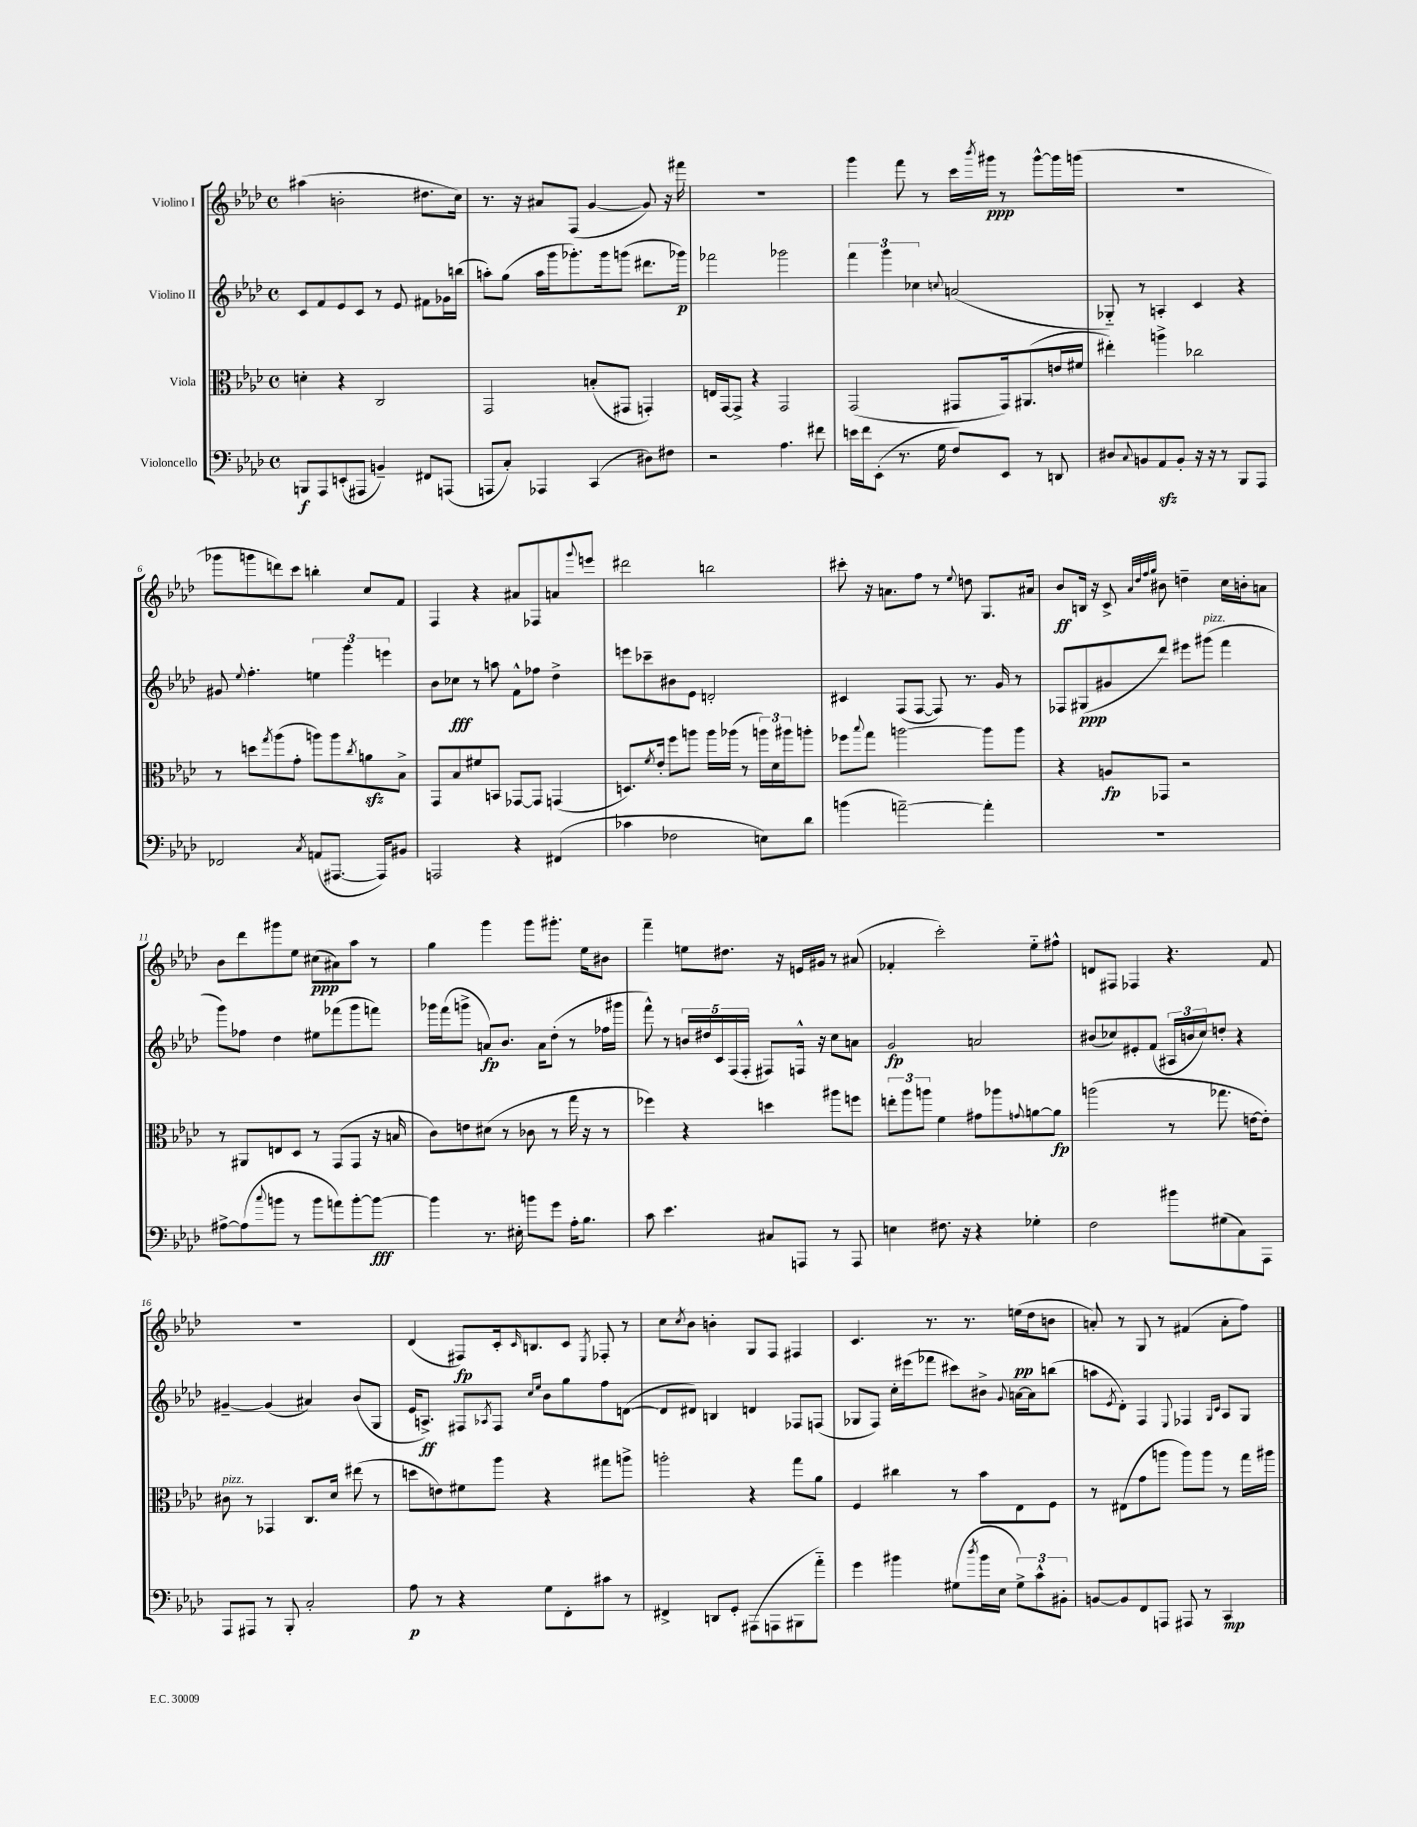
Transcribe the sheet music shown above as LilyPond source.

<<
\new StaffGroup <<
\new Staff = "s0" \with { instrumentName = "Violino I" } {
    \clef treble \key aes \major \defaultTimeSignature \time 4/4
    ais''4( b'2-. dis''8. c''16) |
    r8. r16 ais'8 f8( g'4~ g'8) r16 fis'''16 |
    R1 |
    g'''4 f'''8 r8 c'''16 \acciaccatura { bes'''8 } gis'''16\ppp r8 gis'''8~-^ gis'''16 g'''16( |
    R1 |
    ges'''8 g'''8 d'''8) c'''8 b''4-. c''8 f'8 |
    f4 r4 ais'8 fes8 a'8 \appoggiatura { g'''8 } e'''8 |
    dis'''2 b''2 |
    cis'''8-. r16 a'8. f''8 r8 \appoggiatura { ees''8 } d''8 g8. ais'16 |
    bes'8\ff b16 r16 c'8-> \grace { aes'32 des''32 f''32 g''32 } bis'8 d''4-- c''16 b'16-. a'8 |
    bes'8 des'''8 gis'''8 ees''8 cis''8\ppp( ais'8) aes''8 r8 |
    g''4 g'''4 g'''8 gis'''8.-. ees''16 bis'8 |
    f'''4-- e''8 dis''8. r16 e'16 gis'16 r8 ais'8( |
    fes'4-. c'''2-.) ees''8-_ fis''8-^ |
    d'8 fis8 fes4 r4. f'8 |
    R1 |
    des'4( fis8\fp) c'16-. \grace { c'16 } b8. c'8 \acciaccatura { ees8 } fes8-. r8 |
    c''8 \acciaccatura { c''8 } bes'8 b'4-. g8 f8 fis4 |
    c'4. r8. r8. e''16\pp( des''16 b'8 |
    a'8-.) r8 g8 r8 fis'4( a'8-. f''8) \bar "|." |
}
\new Staff = "s1" \with { instrumentName = "Violino II" } {
    \clef treble \key aes \major \defaultTimeSignature \time 4/4
    c'8 f'8 ees'8 c'8 r8 ees'8 fis'8 ges'16 b''16( |
    a''8-.) g''8( a''16 g'''16 ges'''8.-.) ges'''16 g'''8( dis'''8. ges'''16\p) |
    fes'''2 ges'''2 |
    \tuplet 3/2 { f'''4 g'''4 ces''4 } \appoggiatura { c''8 } a'2( |
    ges8-_) r8 a4-. c'4 r4 |
    gis'8 \appoggiatura { ees''8 } f''4.-. \tuplet 3/2 { e''4 g'''4 e'''4 } |
    bes'8 ces''8\fff r8 a''8 f'8-^ fes''8 des''4-> |
    e'''8 ces'''8-- bis'8 ees'8 d'2-. |
    cis'4 f8( f8~ f8) r8. g'16 r8 |
    fes8 gis8\ppp( gis'8 des'''8) eis'''8 gis'''8^\markup { \italic "pizz." }( f'''4 |
    g'''8) fes''8 des''4 eis''8 fes'''8( g'''8 f'''8) |
    ges'''16 f'''16( g'''8-> a'8\fp) bes'8. a'16 des''8-.( r8 fes''16 gis'''16 |
    f'''8-^) r8 \tuplet 5/4 { b'16 dis''16 c'16 f16( f16-. } fis8) f16-^ r16 c''8 a'8 |
    g'2\fp a'2 |
    bis'8( ces''8) eis'8-. f'8( \tuplet 3/2 { ais16 b'16 ces''16) } d''8-. r4 |
    gis'4~-- gis'4( ais'4) bes'8( g8 |
    ees'16 a8.->\ff) fis8 \acciaccatura { aes8 } fis8 \grace { c''16 ees''16 } bes'8 g''8 f''8 d'8~( |
    d'8 dis'8) b4 d'4 fes8 f8( |
    ges8 f8) c''16-. eis'''16( fes'''8 cis'''8) bis'8-> \appoggiatura { g'8 } a'16~ a'16 b''8( |
    a''8 \acciaccatura { ees'8 } des'8-.) f4 \appoggiatura { ees8 } fes4 \grace { g16 c'16 } aes8 g8 \bar "|." |
}
\new Staff = "s2" \with { instrumentName = "Viola" } {
    \clef alto \key aes \major \defaultTimeSignature \time 4/4
    d'4-. r4 c2 |
    g,2 b8-.( gis,8 g,4-.) |
    e16 g,16~ g,8-> r4 g,2 |
    g,2( gis,8 gis,16) ais,8.( e'16 fis'16 |
    eis''4-.) a''4-> ces''2 |
    r8 d''8 \acciaccatura { g''8 } aes''8( g'8-. a''8) a''8 \acciaccatura { c''8 } a'8\sfz bes8-> |
    g,8 bes8 fis'8 b,8 ges,8~ ges,8 g,4( |
    d8.) \acciaccatura { f'8 } ees'16-. f''8 a''8 a''16 aes''16( r8 \tuplet 3/2 { a''16) des'16 ais''16 } a''8-. |
    fes''8 \appoggiatura { bes''8 } g''8 a''2~ a''8 a''8 |
    r4 a8\fp ges,8 r2 |
    r8 ais,8 e8 des8 r8 g,8( g,8 r16 b16 |
    c'8) e'8 dis'8( r8 ces'8 r8 g''16 r16 r8 |
    fes''4) r4 d''4 ais''8 f''8 |
    \tuplet 3/2 { e''8-. aes''8 a''8 } f'4 gis'8 aes''8 \appoggiatura { g'8 } a'8~ a'8\fp |
    a''2( r8 ges''8. e'16~ e'8-.) |
    cis'8^\markup { \italic "pizz." } r8 ges,4 c8. des'16 eis''8( r8 |
    d''8 e'8) fis'8 aes''8 r4 gis''8 a''8-> |
    a''2-. r4 g''8 aes'8 |
    f4 cis''4 r8 bes'8 ees8 f8 |
    r8 eis8( g'8 a''8 a''8) a''8 r8 g''16 ais''16 \bar "|." |
}
\new Staff = "s3" \with { instrumentName = "Violoncello" } {
    \clef bass \key aes \major \defaultTimeSignature \time 4/4
    b,,8\f aes,,8 e,8-.( ais,,8 b,4--) fis,8 a,,8( |
    a,,8 c8-.) aes,,4 c,4( dis8) fis8 |
    r2 aes4. fis'8 |
    e'16 f'16 ees,8-.( r8. g16 f8) ees,8 r8 d,8 |
    dis8 \appoggiatura { c8 } b,8 aes,8\sfz b,8-. r16 r16 r8 bes,,8 aes,,8 |
    fes,2 \acciaccatura { c8 } a,8( ais,,8.~ ais,,16) bis,8 |
    a,,2 r4 fis,4( |
    ces'4 fes2 e8) des'8 |
    b'4( a'2~--) a'4-. |
    R1 |
    ais8~-> ais8( \appoggiatura { c''8 } b'8 r8 b'8 a'8) b'8~-. b'8~\fff |
    b'4 r8. eis16-. b'8 g'8 aes16-. bes8. |
    c'8 ees'4. cis8 a,,8 r8 a,,8 |
    e4 fis8. r16 r4 ges4-. |
    f2 bis'8 gis8( c8) aes,,8 |
    aes,,8 ais,,8 r8 bes,,8-. c2-. |
    aes8\p r8 r4 g8 f,8-. cis'8 r8 |
    fis,4-> d,8 g,8-. ais,,8( a,,8 bis,,8 aes'8-_) |
    g'4 bis'4 gis8( \acciaccatura { des''8 } bis'16 ees16 \tuplet 3/2 { gis8->) c'8-^ bis,8-. } |
    b,8~ b,8 f,8 a,,8 ais,,8 r8 c,4\mp \bar "|." |
}
>>
>>
